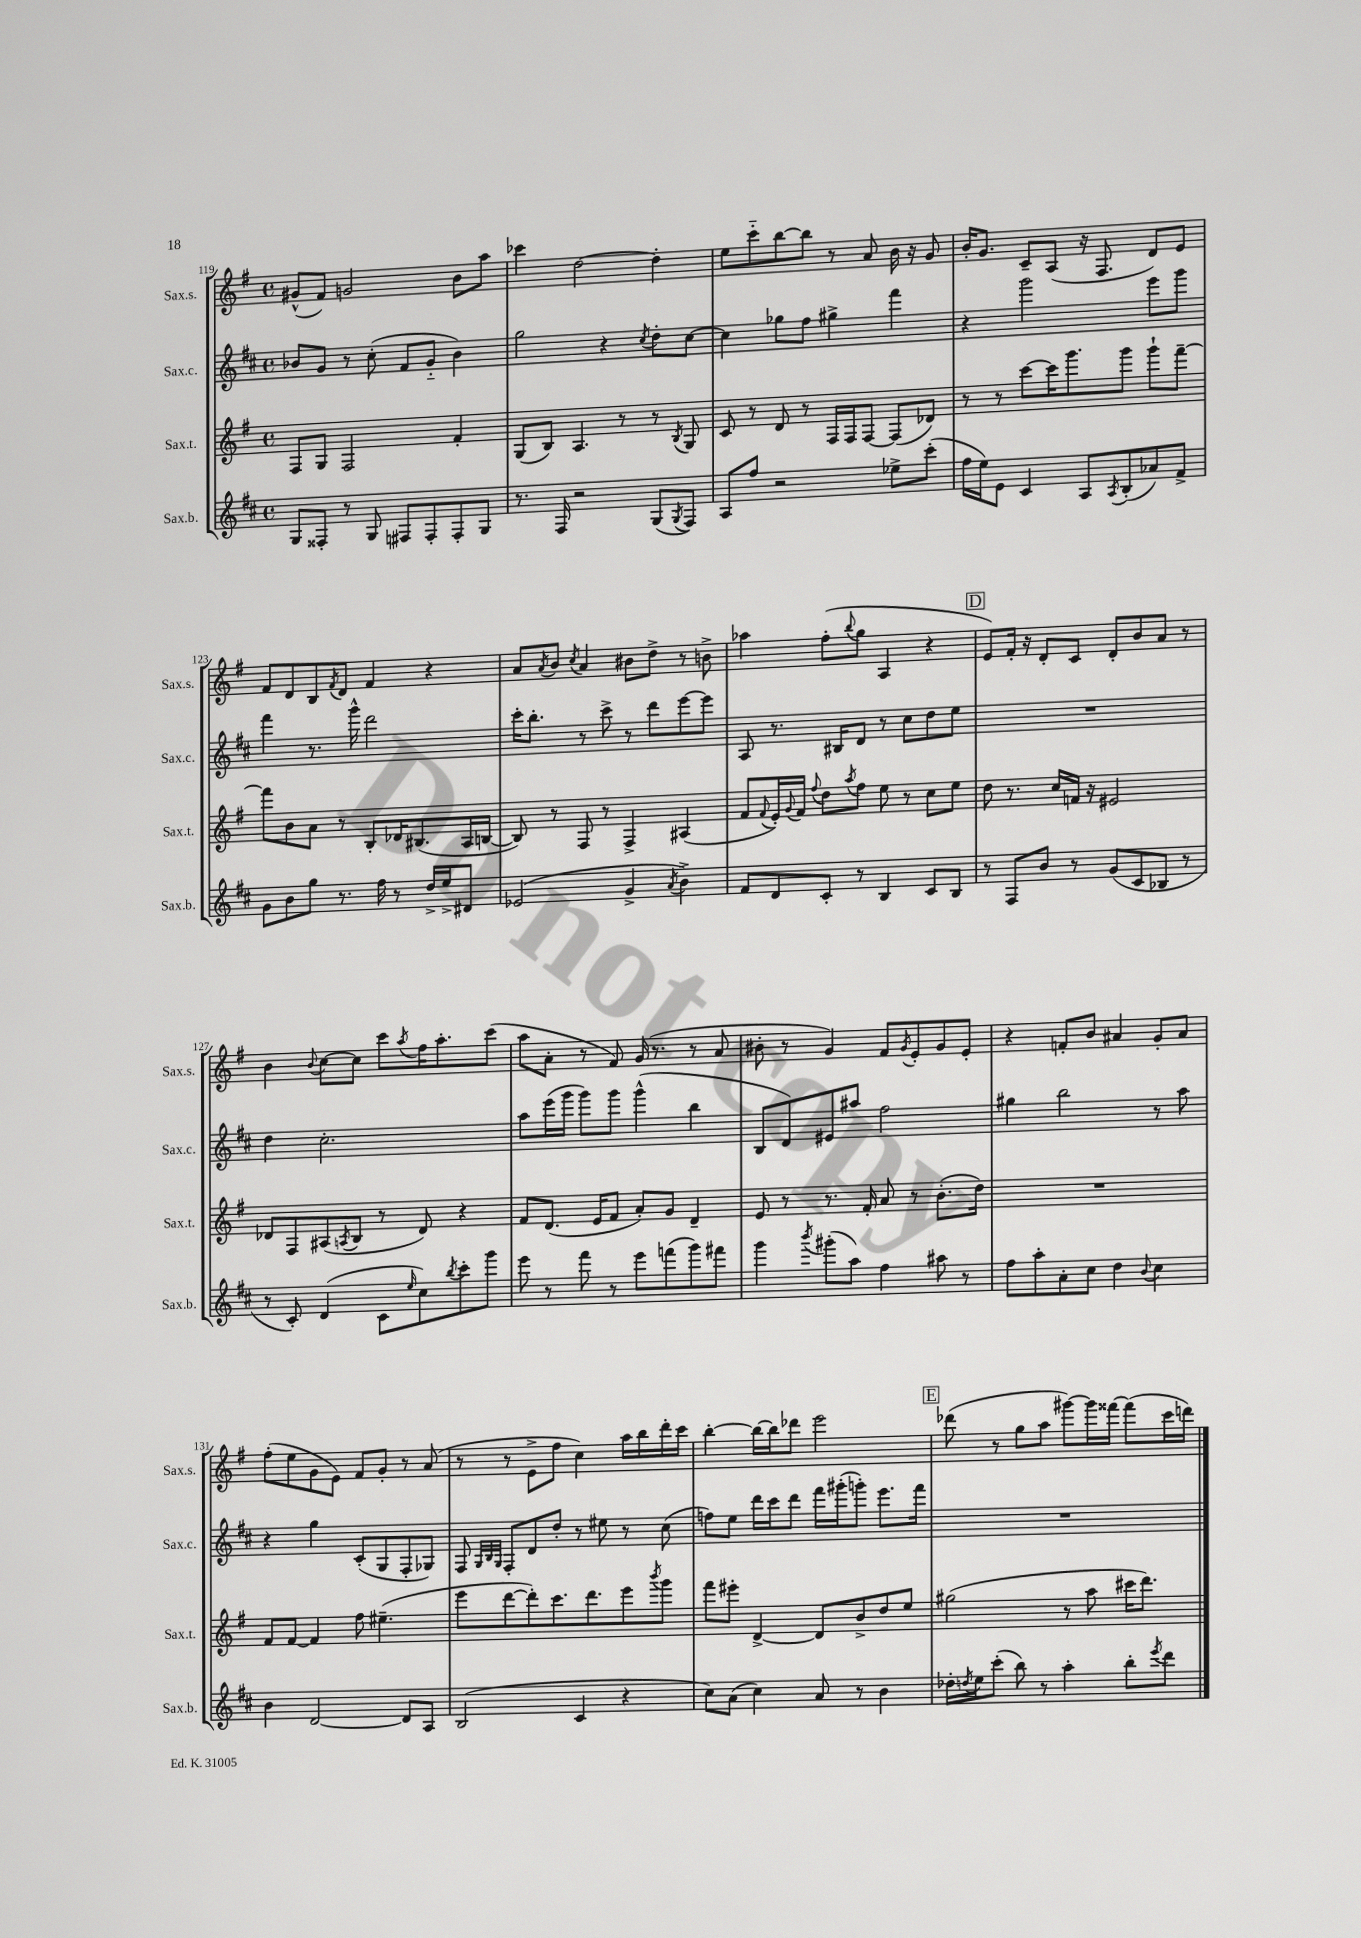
<<
\new StaffGroup <<
\new Staff = "s0" \with { instrumentName = "Sax.s." shortInstrumentName = "Sax.s." } {
    \clef treble \key g \major \defaultTimeSignature \time 4/4
    gis'8-^( fis'8) g'2 b'8 a''8 |
    ces'''4 d''2~ d''4-. |
    e''8 c'''8-_ b''8~ b''8 r8 a'8 b'16 r16 g'8 |
    b'16-. g'8. c'8-- a8( r16 fis8. d'8) e'8 |
    fis'8 d'8 b8 \acciaccatura { fis'8 } d'8 fis'4 r4 |
    a'8 \acciaccatura { a'8 } b'8 \acciaccatura { c''8 } a'4 bis'8 d''8-> r8 b'8-> |
    aes''4 fis''8-.( \appoggiatura { b''8 } g''8 a4 r4 |
    \mark \markup { \box "D" } e'8) fis'16-. r16 d'8-. c'8 d'8-. b'8 a'8 r8 |
    b'4 \appoggiatura { b'8 } c''8~ c''8 c'''8 \acciaccatura { a''8 } fis''16 a''8.-. c'''8( |
    a''8 a'8-. r8 fis'8) g'16( r8. r8 a'8 |
    bis'8-. r8 g'4) fis'8 \acciaccatura { g'8 } e'8-. g'8 e'8-. |
    r4 f'8-. b'8 ais'4 g'8-. ais'8 |
    fis''8-.( e''8 g'8 e'8) fis'8 g'8-. r8 a'8( |
    r8 r8 e'8-> fis''8 c''4) a''16 b''16 d'''16-. c'''16 |
    b''4~-. b''16~ b''16 des'''8 e'''2 |
    \mark \markup { \box "E" } des'''8( r8 g''8 a''8 gis'''8~) gis'''16 fisis'''16~ fisis'''8( c'''16 d'''16) \bar "|." |
}
\new Staff = "s1" \with { instrumentName = "Sax.c." shortInstrumentName = "Sax.c." } {
    \clef treble \key d \major \defaultTimeSignature \time 4/4
    bes'8 g'8 r8 cis''8-.( fis'8 g'8-_ bes'4) |
    g''2 r4 \acciaccatura { cis''8 } d''8-. cis''8~ |
    cis''4 ges''8 fis''8 gis''4-> fis'''4 |
    r4 g'''2 e'''8 g'''8 |
    fis'''4 r8. g'''16-^ d'''2 |
    cis'''16-. b''8.-. r8 cis'''8-> r8 d'''8 e'''8~ e'''8 |
    a8 r8. bis16 d'8 r8 cis''8 d''8 e''8 |
    \mark \markup { \box "D" } R1 |
    d''4 cis''2.-. |
    a''8 e'''16( g'''16 g'''8) g'''8 g'''4-^( b''4 |
    b8 d'8) eis'8 ais''8 fis''2 |
    gis''4 b''2 r8 a''8 |
    r4 g''4 cis'8-.( g8 fis8-. ges8) |
    fis8 \grace { g32 b32 g32 } fis8-. d'8 d''8-. r8 eis''8 r8 cis''8( |
    f''8) e''8 d'''16 cis'''16 d'''8 fis'''16 gis'''16-.( g'''8-.) e'''8. fis'''16 |
    \mark \markup { \box "E" } R1 \bar "|." |
}
\new Staff = "s2" \with { instrumentName = "Sax.t." shortInstrumentName = "Sax.t." } {
    \clef treble \key g \major \defaultTimeSignature \time 4/4
    fis8 g8 fis2 fis'4-. |
    g8( b8) a4. r8 r8 \acciaccatura { b8 } g8 |
    c'8 r8 d'8 r8 fis16 fis16 fis8~ fis8( des'8) |
    r8 r8 c'''8~ c'''16 g'''8. g'''8 g'''8-! fis'''8~-- |
    fis'''8 b'8 a'8 r8 b8-. des'16 bis8.( a16 b16~ |
    b8) r8 fis8 r8 fis4-> ais4( |
    fis'8 \appoggiatura { fis'8 } e'16-.) \appoggiatura { g'8 } fis'16 \appoggiatura { fis''8 } d''8 \acciaccatura { a''8 } fis''8 e''8 r8 c''8 e''8 |
    \mark \markup { \box "D" } d''8 r8. c''16 f'16 r16 eis'2 |
    des'8 fis8 ais8( \acciaccatura { a8 } b8 r8 des'8) r4 |
    fis'8 d'8.( e'16 fis'8 a'8-.) g'8 d'4-- |
    e'8 r8 r8. fis'16-. a'8 r8 b'8.-.( d''16) |
    R1 |
    fis'8 fis'8~ fis'4 fis''8 eis''4.--( |
    e'''8 d'''8~ d'''8-.) c'''8. d'''8. e'''8 \acciaccatura { b'''8 } g'''8 |
    fis'''8 eis'''8-. d'4~-> d'8 b'8-> d''8 e''8 |
    \mark \markup { \box "E" } gis''2( r8 a''8 cis'''16 d'''8.) \bar "|." |
}
\new Staff = "s3" \with { instrumentName = "Sax.b." shortInstrumentName = "Sax.b." } {
    \clef treble \key d \major \defaultTimeSignature \time 4/4
    g8 fisis8-. r8 g8 fis8 fis8-. fis8-. g8 |
    r8. fis16 r2 g8( \acciaccatura { g8 } fis8) |
    a8 fis''8 r2 ees''8-> cis'''8-.( |
    fis''16 e''16) e'8 cis'4 a8 \acciaccatura { a8 } b8-.( aes'8) fis'8-> |
    g'8 b'8 g''8 r8. fis''16 r8 d''16-> e''16-> dis'8 |
    ees'2( g'4-> \acciaccatura { a'8 } b'4->) |
    fis'8 d'8 cis'8-. r8 b4 cis'8 b8 |
    \mark \markup { \box "D" } r8 fis8 b'8 r8 g'8( cis'8 bes8 r8 |
    r8 cis'8-.) d'4( cis'8 \grace { e''16 } cis''8) \acciaccatura { b''8 } cis'''8-. g'''8 |
    e'''8 r8 fis'''8 r8 e'''8 f'''8( g'''8) fis'''8 |
    g'''4 \acciaccatura { b'''8 } gis'''8-.( a''8) fis''4 ais''8 r8 |
    fis''8 a''8-. a'8-. cis''8 d''4 \appoggiatura { b'8 } cis''4 |
    b'4 d'2~ d'8 a8 |
    b2( cis'4 r4 |
    cis''8) a'8( cis''4) a'8 r8 b'4 |
    \mark \markup { \box "E" } des''16-. \acciaccatura { d''8 } e''16 cis'''8-.( b''8) r8 a''4-. b''8-. \acciaccatura { e'''8 } d'''8 \bar "|." |
}
>>
>>
\layout { \context { \Score currentBarNumber = #119 } }
